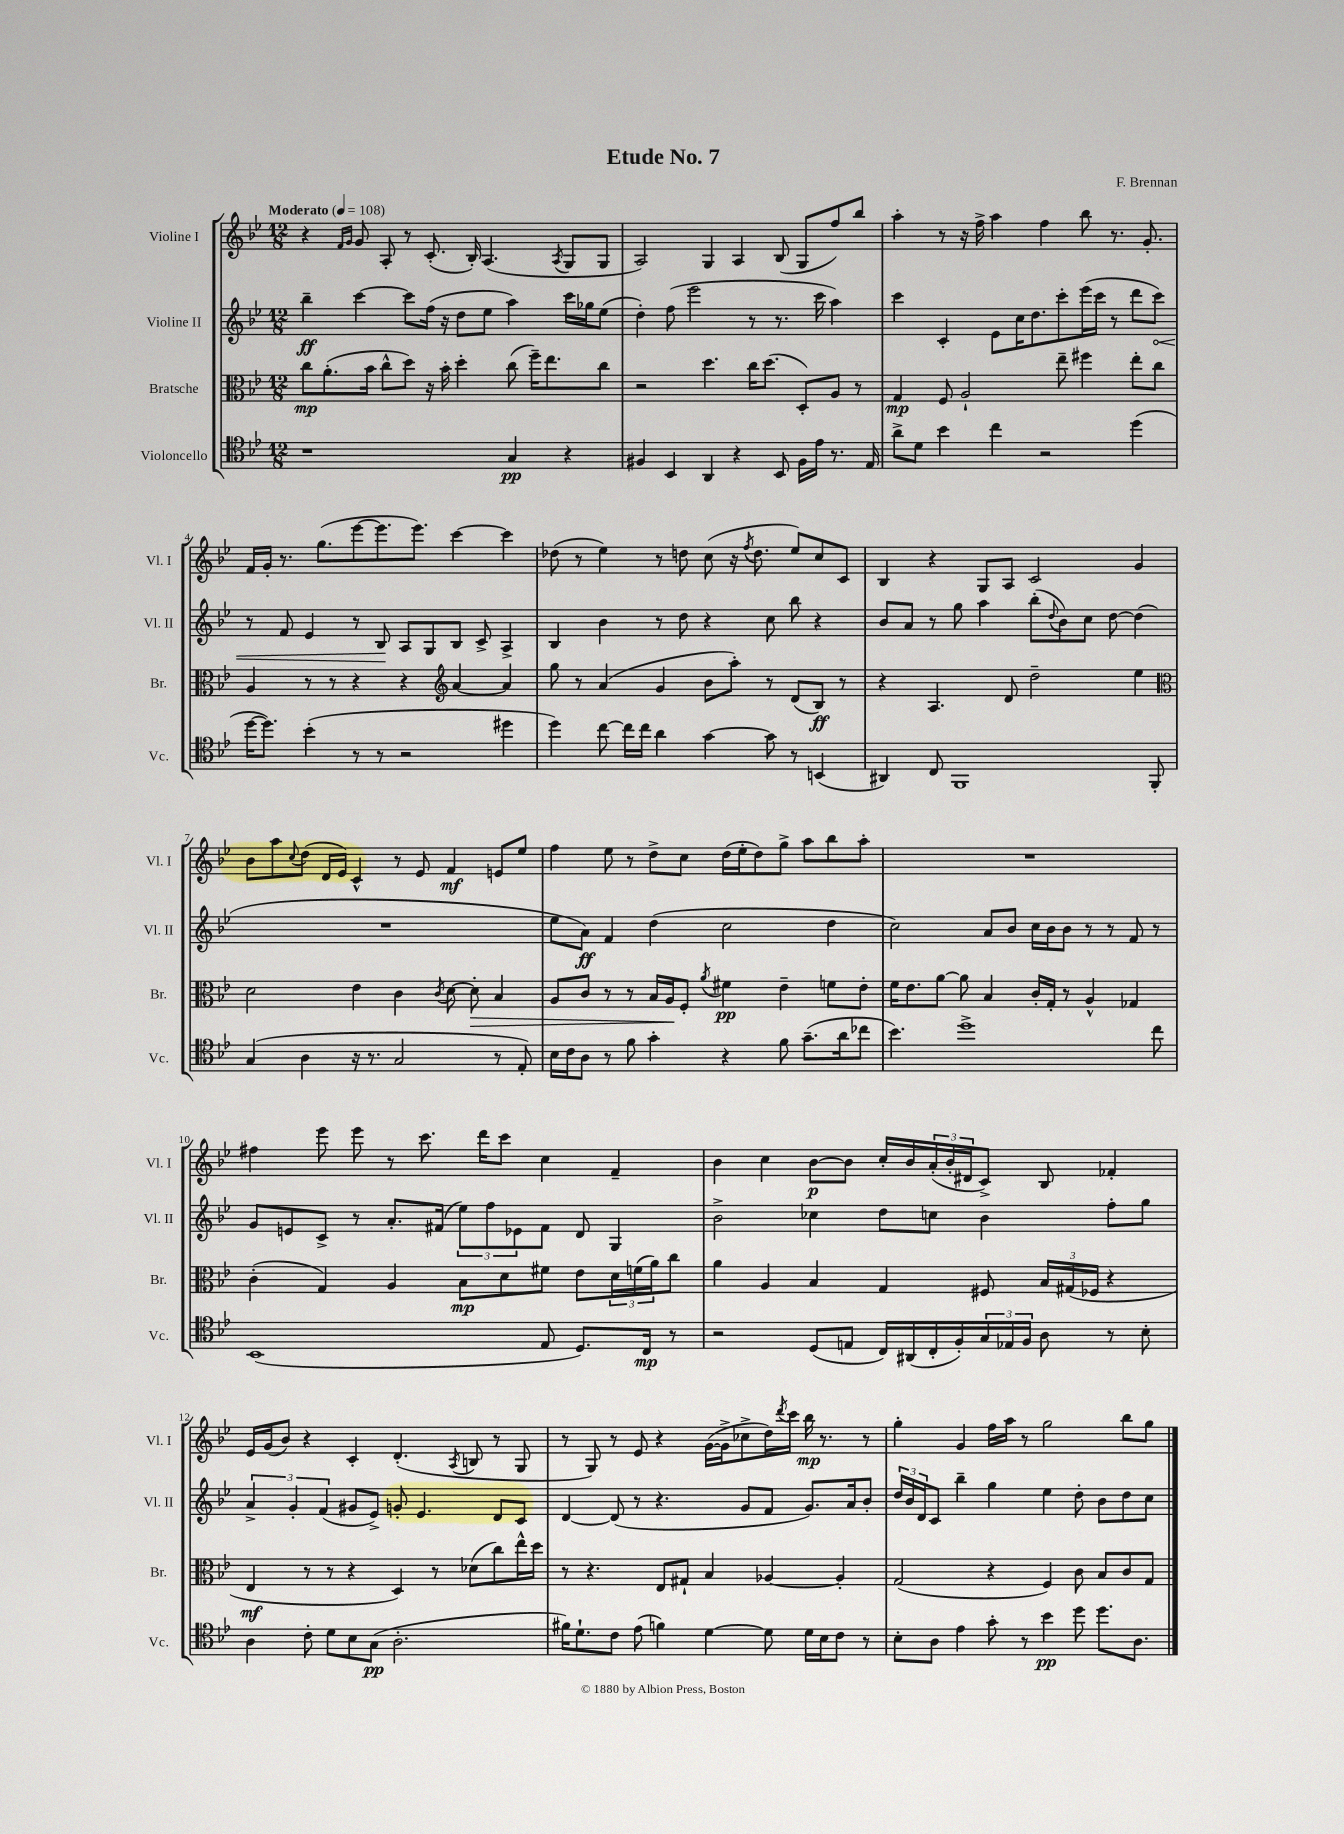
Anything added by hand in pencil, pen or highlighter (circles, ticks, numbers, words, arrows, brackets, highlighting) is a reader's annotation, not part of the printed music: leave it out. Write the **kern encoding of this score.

**kern	**dynam	**kern	**dynam	**kern	**dynam	**kern	**dynam
*part4	*part4	*part3	*part3	*part2	*part2	*part1	*part1
*staff4	*staff4	*staff3	*staff3	*staff2	*staff2	*staff1	*staff1
*I"Violoncello	*	*I"Bratsche	*	*I"Violine II	*	*I"Violine I	*
*I'Vc.	*	*I'Br.	*	*I'Vl. II	*	*I'Vl. I	*
*clefC4	*	*clefC3	*	*clefG2	*	*clefG2	*
*k[b-e-]	*	*k[b-e-]	*	*k[b-e-]	*	*k[b-e-]	*
*M12/8	*	*M12/8	*	*M12/8	*	*M12/8	*
*MM108	*	*MM108	*	*MM108	*	*MM108	*
=1	=1	=1	=1	=1	=1	=1	=1
!	!	!	!	!	!	!LO:TX:a:B:t=Moderato	!
1r	.	8cc\L	mp	4bb-~\	ff	4r	.
.	.	(8.a'\	.	.	.	.	.
.	.	.	.	.	.	16qqf/LL	.
.	.	.	.	.	.	16qqg/JJ	.
.	.	.	.	[4ccc\	.	8g/	.
.	.	16b-\Jk	.	.	.	.	.
.	.	8cc^^\L	.	.	.	8A'/	.
.	.	8dd\J)	.	8ccc\L]	.	8r	.
.	.	16r	.	(16ff\Jk	.	(8.c'/	.
.	.	16b-'\	.	16r	.	.	.
.	.	4dd'\	.	8dd\L	.	.	.
.	.	.	.	.	.	16B-'/)	.
.	.	.	.	8ee-\J	.	(4.A/	.
4G/	pp	(8cc\	.	4aa\)	.	.	.
.	.	16ff~\KL)	.	.	.	.	.
.	.	8.ee-\	.	.	.	.	.
.	.	.	.	.	.	8qA/	.
4r	.	.	.	16ccc\LL	.	8G/L	.
.	.	.	.	16gg-X\J	.	.	.
.	.	8cc\J	.	(8ee-\J	.	8G/J	.
=2	=2	=2	=2	=2	=2	=2	=2
4F#X/	.	2r	.	4dd'\)	.	2A/)	.
4BB-/	.	.	.	(8ff\	.	.	.
.	.	.	.	2eee-\	.	.	.
4AA/	.	4.dd\	.	.	.	4G/	.
4r	.	.	.	.	.	4A/	.
.	.	16cc\KL	.	8r	.	.	.
.	.	(8.dd\J	.	.	.	.	.
8BB-/	.	.	.	8.r	.	(8B-/	.
16F#\LL	.	8D'/L)	.	.	.	8G/L	.
16e-\JJ	.	.	.	16ccc\	.	.	.
8.r	.	8A/J	.	4aa\)	.	8ff/)	.
.	.	8r	.	.	.	8bb-/J	.
16E-/	.	.	.	.	.	.	.
=3	=3	=3	=3	=3	=3	=3	=3
8a^\L	.	4G/	mp	4ccc\	.	4aa'\	.
8d\J	.	.	.	.	.	.	.
4b-\	.	8F/	.	4c'/	.	8r	.
.	.	2A`/	.	.	.	16r	.
.	.	.	.	.	.	16ff^\	.
4cc\	.	.	.	8e-\L	.	4aa\	.
.	.	.	.	16cc\K	.	.	.
.	.	.	.	8.dd\	.	.	.
2r	.	.	.	.	.	4ff\	.
.	.	8ee-~\	.	8ccc'\	.	.	.
.	.	4ff#X\	.	(16eee-\L	.	8bb-\	.
.	.	.	.	16ccc\JJ	.	.	.
.	.	.	.	8r	.	8.r	.
(4dd\	.	8ee-'\L	.	8ddd\L	.	.	.
.	.	.	.	.	.	8.g'/	.
!	!	!	!	!	!LO:HP:b	!	!
.	.	8cc\J	.	8ccc\J)	<	.	.
!!LO:LB:g=z
=4	=4	=4	=4	=4	=4	=4	=4
[16dd\KL	.	4A/	.	8r	.	16f/LL	.
8.dd\J])	.	.	.	.	.	16g'/JJ	.
.	.	.	.	8f/	.	8.r	.
(4b-'\	.	8r	.	4e-/	.	.	.
.	.	.	.	.	.	(8.gg\L	.
.	.	8r	.	.	.	.	.
8r	.	4r	.	8r	.	[8eee-\	.
8r	.	.	.	8B-/	.	8.eee-\]	.
2r	.	4r	.	8A/L	[	.	.
.	.	.	.	.	.	8.eee-\J)	.
.	.	.	.	8G/	.	.	.
*	*	*clefG2	*	*	*	*	*
.	.	[4a/	.	8B-/J	.	[4ccc\	.
.	.	.	.	8c^/	.	.	.
4dd#X\	.	4a/]	.	4A^/	.	4ccc\]	.
=5	=5	=5	=5	=5	=5	=5	=5
4dd\)	.	8gg\	.	4B-/	.	(8dd-X\	.
.	.	8r	.	.	.	8r	.
[8cc\	.	(4a/	.	4b-\	.	4ee-\)	.
16cc\LL]	.	.	.	.	.	.	.
16cc\JJ	.	.	.	.	.	.	.
4a\	.	4g/	.	8r	.	8r	.
.	.	.	.	8dd\	.	8ddn\	.
[4g\	.	8b-\L	.	4r	.	(8cc\	.
.	.	8aa'\J)	.	.	.	16r	.
.	.	.	.	.	.	8qff/	.
.	.	.	.	.	.	8.dd\	.
8g\]	.	8r	.	8cc\	.	.	.
8r	.	(8d/L	.	8bb-\	.	8ee-/L)	.
(4BBn/	.	8B-/J)	ff	4r	.	8cc/	.
.	.	8r	.	.	.	8c/J	.
=6	=6	=6	=6	=6	=6	=6	=6
4AA#X/)	.	4r	.	8b-/L	.	4B-/	.
.	.	.	.	8a/J	.	.	.
8C/	.	4.A/	.	8r	.	4r	.
1FF	.	.	.	8gg\	.	.	.
.	.	.	.	4aa\	.	8G/L	.
.	.	8d/	.	.	.	8A/J	.
.	.	2dd~\	.	(8bb-'\L	.	2c/	.
.	.	.	.	8qqdd/	.	.	.
.	.	.	.	8b-\)	.	.	.
.	.	.	.	8cc\J	.	.	.
.	.	.	.	[8dd\	.	.	.
.	.	4ee-\	.	(4dd\]	.	4g/	.
8FF'/	.	.	.	.	.	.	.
!!LO:LB:g=z
=7	=7	=7	=7	=7	=7	=7	=7
*	*	*clefC3	*	*	*	*	*
(4G/	.	2d\	.	1.r	.	8b-\L	.
.	.	.	.	.	.	8aa\	.
.	.	.	.	.	.	8qqcc/	.
4A\	.	.	.	.	.	(8dd\J	.
.	.	.	.	.	.	16d/LL	.
.	.	.	.	.	.	16e-/JJ)	.
16r	.	4e-\	.	.	.	4c^^/	.
8.r	.	.	.	.	.	.	.
2G/	.	4c\	.	.	.	8r	.
.	.	.	.	.	.	8e-/	.
.	.	8qc/	.	.	.	.	.
.	.	[8d\	.	.	.	4f/	mf
!	!	!	!LO:HP:b	!	!	!	!
.	.	8d'\]	>	.	.	.	.
8r	.	4B-/	.	.	.	8en/L	.
8E-'/)	.	.	.	.	.	8ee-/J	.
=8	=8	=8	=8	=8	=8	=8	=8
16B-\LL	.	8A/L	.	8ee-\L	.	4ff\	.
16c\J	.	.	.	.	.	.	.
8A\J	.	8c/J	.	8a\J)	ff	.	.
8r	.	8r	.	4f/	.	8ee-\	.
8f\	.	8r	.	.	.	8r	.
4g'\	.	16B-/LL	.	(4dd\	.	8dd^\L	.
.	.	16A/J	.	.	.	.	.
.	.	8F'/J	]	.	.	8cc\J	.
.	.	8qa/	.	.	.	.	.
4r	.	4f#X\	pp	2cc\	.	(16dd\LL	.
.	.	.	.	.	.	16ee-'\J	.
.	.	.	.	.	.	8dd\)	.
8f\	.	4e-~\	.	.	.	8gg^\J	.
(8.g~\L	.	.	.	.	.	8aa\L	.
.	.	8fn\L	.	4dd\	.	8bb-\	.
16a\k	.	.	.	.	.	.	.
8cc-X\J	.	8e-'\J	.	.	.	8aa'\J	.
=9	=9	=9	=9	=9	=9	=9	=9
4.b-\)	.	16f\KL	.	2cc\)	.	1.r	.
.	.	8.e-\	.	.	.	.	.
.	.	[8a\J	.	.	.	.	.
1dd^	.	8a\]	.	.	.	.	.
.	.	4B-/	.	8a/L	.	.	.
.	.	.	.	8b-/J	.	.	.
.	.	16c'/LL	.	16cc\LL	.	.	.
.	.	16G'/JJ	.	16b-\J	.	.	.
.	.	8r	.	8b-\J	.	.	.
.	.	4A^^/	.	8r	.	.	.
.	.	.	.	8r	.	.	.
.	.	4G-X/	.	8f/	.	.	.
8cc\	.	.	.	8r	.	.	.
!!LO:LB:g=z
=10	=10	=10	=10	=10	=10	=10	=10
(1BB-	.	(4c'\	.	8g/L	.	4ff#X\	.
.	.	.	.	8en/	.	.	.
.	.	4G/)	.	8c^/J	.	8eee-\	.
.	.	.	.	8r	.	8eee-\	.
.	.	4A/	.	8.a'/L	.	8r	.
.	.	.	.	.	.	8.ccc\	.
.	.	.	.	(16f#X/Jk	.	.	.
.	.	8B-\L	mp	12ee-\L)	.	.	.
.	.	.	.	.	.	16ddd\KL	.
.	.	.	.	12ff\	.	.	.
.	.	8d\	.	.	.	8ccc\J	.
.	.	.	.	12e-X\	.	.	.
8E-/	.	8f#X\J	.	8f#\J	.	4cc\	.
8.D/L)	.	8e-\L	.	8d/	.	.	.
.	.	24d\L	.	4G/	.	4f~/	.
.	.	(24fn\	.	.	.	.	.
16C/Jk	mp	.	.	.	.	.	.
.	.	24a\J)	.	.	.	.	.
8r	.	8cc\J	.	.	.	.	.
=11	=11	=11	=11	=11	=11	=11	=11
2r	.	4a\	.	2b-^\	.	4b-\	.
.	.	4A/	.	.	.	4cc\	.
(8D/L	.	4B-/	.	4cc-X\	.	[8b-\L	p
8En/J	.	.	.	.	.	8b-\J]	.
16C/LL)	.	4G/	.	8dd\L	.	16cc'/LL	.
(16AA#X/	.	.	.	.	.	16b-/	.
16C'/	.	.	.	8ccn\J	.	(24a'/	.
.	.	.	.	.	.	24b-'/	.
16F'/)	.	.	.	.	.	.	.
.	.	.	.	.	.	24d#X/J	.
24G/	.	8F#X/	.	4b-\	.	8c^/J)	.
24E-X/	.	.	.	.	.	.	.
24F/JJ	.	.	.	.	.	.	.
8A\	.	24B-/LL	.	.	.	8B-/	.
.	.	(24G#X/	.	.	.	.	.
.	.	24F-X/JJ	.	.	.	.	.
8r	.	4r	.	8ff'\L	.	4f-X'/	.
8B-'\	.	.	.	8gg\J	.	.	.
!!LO:LB:g=z
=12	=12	=12	=12	=12	=12	=12	=12
4A\	.	4E-/	mf	6a^/	.	16e-/LL	.
.	.	.	.	.	.	(16g/J	.
.	.	.	.	.	.	8b-/J)	.
.	.	.	.	6g'/	.	.	.
8c'\	.	8r	.	.	.	4r	.
.	.	.	.	(6f/	.	.	.
8d\L	.	8r	.	.	.	.	.
8B-\	.	4r	.	8g#X/L	.	4c'/	.
(8G\J	pp	.	.	8e-^/J)	.	.	.
2.A'\	.	4D/)	.	8gn'/	.	(4.d'/	.
.	.	.	.	4.e-/	.	.	.
.	.	8r	.	.	.	.	.
.	.	.	.	.	.	8qA/	.
.	.	(8d-X\L	.	.	.	8Bn/	.
.	.	8cc\)	.	8d/L	.	8r	.
.	.	16ee-^^\L	.	8c/J	.	8G/	.
.	.	16dd\JJ	.	.	.	.	.
=13	=13	=13	=13	=13	=13	=13	=13
16f#X\KL)	.	8r	.	[4d/	.	8r	.
8.d`\	.	.	.	.	.	.	.
.	.	4.r	.	.	.	8G/)	.
8c\J	.	.	.	(8d/]	.	8r	.
(8e-\	.	.	.	8r	.	8e-/	.
4fn\)	.	8E-/L	.	4.r	.	4r	.
.	.	8G#X`/J	.	.	.	.	.
[4d\	.	4B-/	.	.	.	([16g\LL	.
.	.	.	.	.	.	16g^\J]	.
.	.	.	.	8g/L	.	8cc-X^\	.
8d\]	.	[4A-X/	.	8f/J	.	16dd\L)	.
.	.	.	.	.	.	8qddd/	.
.	.	.	.	.	.	16ccc\JJ	.
16d\LL	.	.	.	8.g/L)	.	16bb-\	mp
16B-\J	.	.	.	.	.	8.r	.
8c\J	.	4A-'/]	.	.	.	.	.
.	.	.	.	16a/k	.	.	.
8r	.	.	.	8b-'/J	.	8r	.
=14	=14	=14	=14	=14	=14	=14	=14
8B-'\L	.	(2G/	.	24dd/LL	.	4gg'\	.
.	.	.	.	24b-/	.	.	.
.	.	.	.	24d/J	.	.	.
8A\J	.	.	.	8c/J	.	.	.
4e-\	.	.	.	4bb-~\	.	4g/	.
8g'\	.	4r	.	4gg\	.	16ff\LL	.
.	.	.	.	.	.	16aa\JJ	.
8r	.	.	.	.	.	8r	.
4b-\	pp	4F/)	.	4ee-\	.	2gg\	.
8dd\	.	8c\	.	8dd'\	.	.	.
8.dd\L	.	8B-/L	.	8b-\L	.	.	.
.	.	8c/	.	8dd\	.	8bb-\L	.
8.A\J	.	.	.	.	.	.	.
.	.	8G/J	.	8cc\J	.	8gg\J	.
==	==	==	==	==	==	==	==
*-	*-	*-	*-	*-	*-	*-	*-
